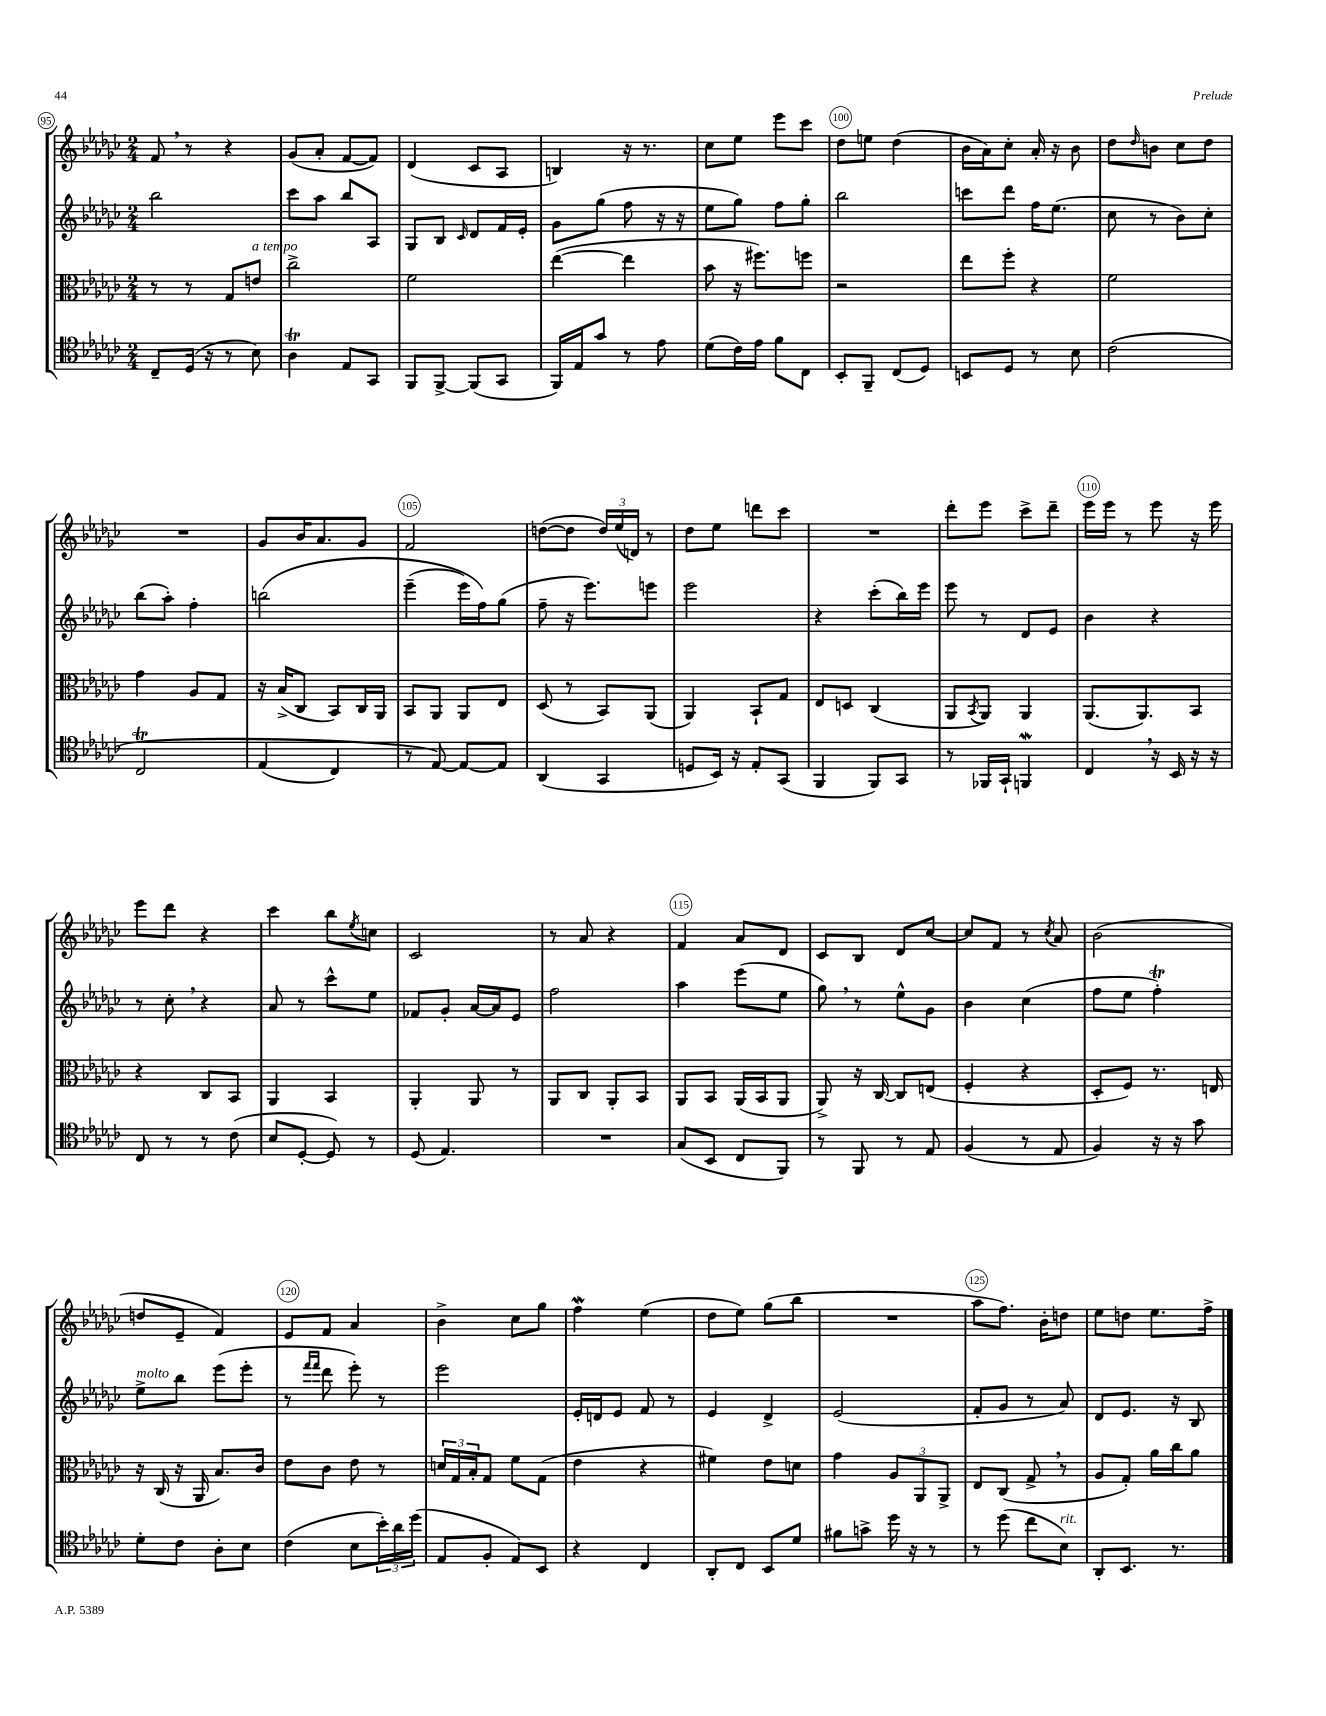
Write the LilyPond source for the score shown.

<<
\new StaffGroup <<
\new Staff = "s0" {
    \clef treble \key ges \major \numericTimeSignature \time 2/4
    f'8 \breathe r8 r4 |
    ges'8( aes'8-. f'8~ f'8) |
    des'4( ces'8 aes8 |
    b4) r16 r8. |
    ces''8 ees''8 ees'''8 ces'''8 |
    des''8 e''8 des''4( |
    bes'16 aes'16) ces''8-. aes'16-. r16 bes'8 |
    des''8 \grace { des''16 } b'8 ces''8 des''8 |
    R2 |
    ges'8 bes'16 aes'8. ges'8 |
    f'2 |
    d''8~( d''8 \tuplet 3/2 { d''16) ees''16( d'16) } r8 |
    des''8 ees''8 d'''8 ces'''8 |
    R2 |
    des'''8-. ees'''8 ces'''8-> des'''8-- |
    ees'''16 ees'''16 r8 ees'''8 r16 ees'''16 |
    ees'''8 des'''8 r4 |
    ces'''4 bes''8 \acciaccatura { ees''8 } c''8 |
    ces'2 |
    r8 aes'8 r4 |
    f'4 aes'8 des'8 |
    ces'8 bes8 des'8 ces''8~ |
    ces''8 f'8 r8 \acciaccatura { ces''8 } aes'8 |
    bes'2( |
    d''8 ees'8-- f'4) |
    ees'8 f'8 aes'4 |
    bes'4-> ces''8 ges''8 |
    f''4\mordent ees''4( |
    des''8 ees''8) ges''8( bes''8 |
    R2 |
    aes''8 f''8.) bes'16-. d''8 |
    ees''8 d''8 ees''8. f''16-> \bar "|." |
}
\new Staff = "s1" {
    \clef treble \key ges \major \numericTimeSignature \time 2/4
    bes''2 |
    ces'''8 aes''8 bes''8 aes8 |
    ges8 bes8 \grace { ces'16 } des'8 f'16 ees'16-. |
    ges'8 ges''8( f''8 r16 r16 |
    ees''8 ges''8) f''8 ges''8-. |
    bes''2 |
    c'''8 des'''8 f''16 ees''8.( |
    ces''8 r8 bes'8) ces''8-. |
    bes''8( aes''8-.) f''4-. |
    b''2\( |
    ees'''4--( ees'''16) f''16\) ges''8( |
    f''8-- r16 ees'''8.) e'''8 |
    ees'''2 |
    r4 ces'''8-.( bes''16) ees'''16 |
    ees'''8 r8 des'8 ees'8 |
    bes'4 r4 |
    r8 ces''8-. \breathe r4 |
    aes'8 r8 ces'''8-^ ees''8 |
    fes'8 ges'8-. aes'16~ aes'16 ees'8 |
    f''2 |
    aes''4 ees'''8( ees''8 |
    ges''8) \breathe r8 ees''8-^ ges'8 |
    bes'4 ces''4( |
    f''8 ees''8 f''4-.\trill) |
    ees''8->^\markup { \italic "molto" } bes''8 ees'''8( ees'''8-. |
    r8 \grace { f'''16 f'''16 } des'''8 ees'''8-.) r8 |
    ees'''2 |
    ees'16-. d'16 ees'8 f'8 r8 |
    ees'4 des'4-> |
    ees'2( |
    f'8-. ges'8 r8 aes'8) |
    des'8 ees'8. r16 bes8 \bar "|." |
}
\new Staff = "s2" {
    \clef alto \key ges \major \numericTimeSignature \time 2/4
    r8 r8 ges8 e'8^\markup { \italic "a tempo" } |
    ces''2-> |
    f'2 |
    ees''4~( ees''4 |
    bes'8 r16 fis''8.) f''8 |
    r2 |
    ees''8 f''8-. r4 |
    f'2 |
    ges'4 aes8 ges8 |
    r16 bes16->( ces8 bes,8) ces16 aes,16 |
    bes,8 aes,8 aes,8 ees8 |
    des8( r8 bes,8) aes,8( |
    aes,4) bes,8-! ges8 |
    ees8 d8 ces4( |
    aes,8 \acciaccatura { bes,8 } aes,8) aes,4 |
    aes,8.( aes,8.) bes,8 |
    r4 ces8 bes,8 |
    aes,4 bes,4 |
    aes,4-. aes,8 r8 |
    aes,8 ces8 aes,8-. bes,8 |
    aes,8 bes,8 aes,16( bes,16 aes,8 |
    aes,8->) r16 ces16~ ces8 e8( |
    f4-. r4 |
    des8-. f8) r8. e16 |
    r16 ces16( r16 aes,16 bes8.) ces'16 |
    ees'8 ces'8 ees'8 r8 |
    \tuplet 3/2 { d'16 ges16 bes16-. } ges8 f'8 ges8( |
    ees'4 r4 |
    fis'4) ees'8 d'8 |
    ges'4 \tuplet 3/2 { aes8 aes,8 aes,8-> } |
    ees8 ces8( ges8-> \breathe r8 |
    aes8 ges8-.) aes'16 ces''16 aes'8 \bar "|." |
}
\new Staff = "s3" {
    \clef tenor \key ges \major \numericTimeSignature \time 2/4
    ces8-- des16( r16 r8 bes8) |
    aes4\trill ees8 ges,8 |
    f,8 f,8~-> f,8( ges,8 |
    f,16) ees16 ges'8 r8 ees'8 |
    des'8( ces'16) ees'16 f'8 ces8 |
    bes,8-. f,8-- ces8( des8) |
    b,8 des8 r8 bes8 |
    ces'2\( |
    ces2\trill |
    ees4( ces4) |
    r8 ees8~\) ees8~ ees8 |
    aes,4( ges,4 |
    d8 bes,16) r16 ees8-. ges,8( |
    f,4 f,8) ges,8 |
    r8 fes,16 ges,16-! f,4\mordent |
    ces4 \breathe r16 bes,16 r16 r16 |
    ces8 r8 r8 ces'8( |
    bes8 des8~-. des8) r8 |
    des8( ees4.) |
    R2 |
    ges8( bes,8 ces8 f,8) |
    r8 f,8 r8 ees8 |
    f4( r8 ees8 |
    f4) r16 r16 ges'8 |
    des'8-. ces'8 aes8-. bes8 |
    ces'4( bes8 \tuplet 3/2 { bes'16-.) aes'16 des''16( } |
    ees8 f8-. ees8) bes,8 |
    r4 ces4 |
    aes,8-. ces8 bes,8 des'8 |
    fis'8 g'8-> des''16 r16 r8 |
    r8 des''8( ces''8 bes8^\markup { \italic "rit." }) |
    aes,8-. bes,8. r8. \bar "|." |
}
>>
>>
\layout { \context { \Score currentBarNumber = #95 \override BarNumber.break-visibility = ##(#f #t #t) barNumberVisibility = #(every-nth-bar-number-visible 5) \override BarNumber.stencil = #(make-stencil-circler 0.1 0.3 ly:text-interface::print) } }
